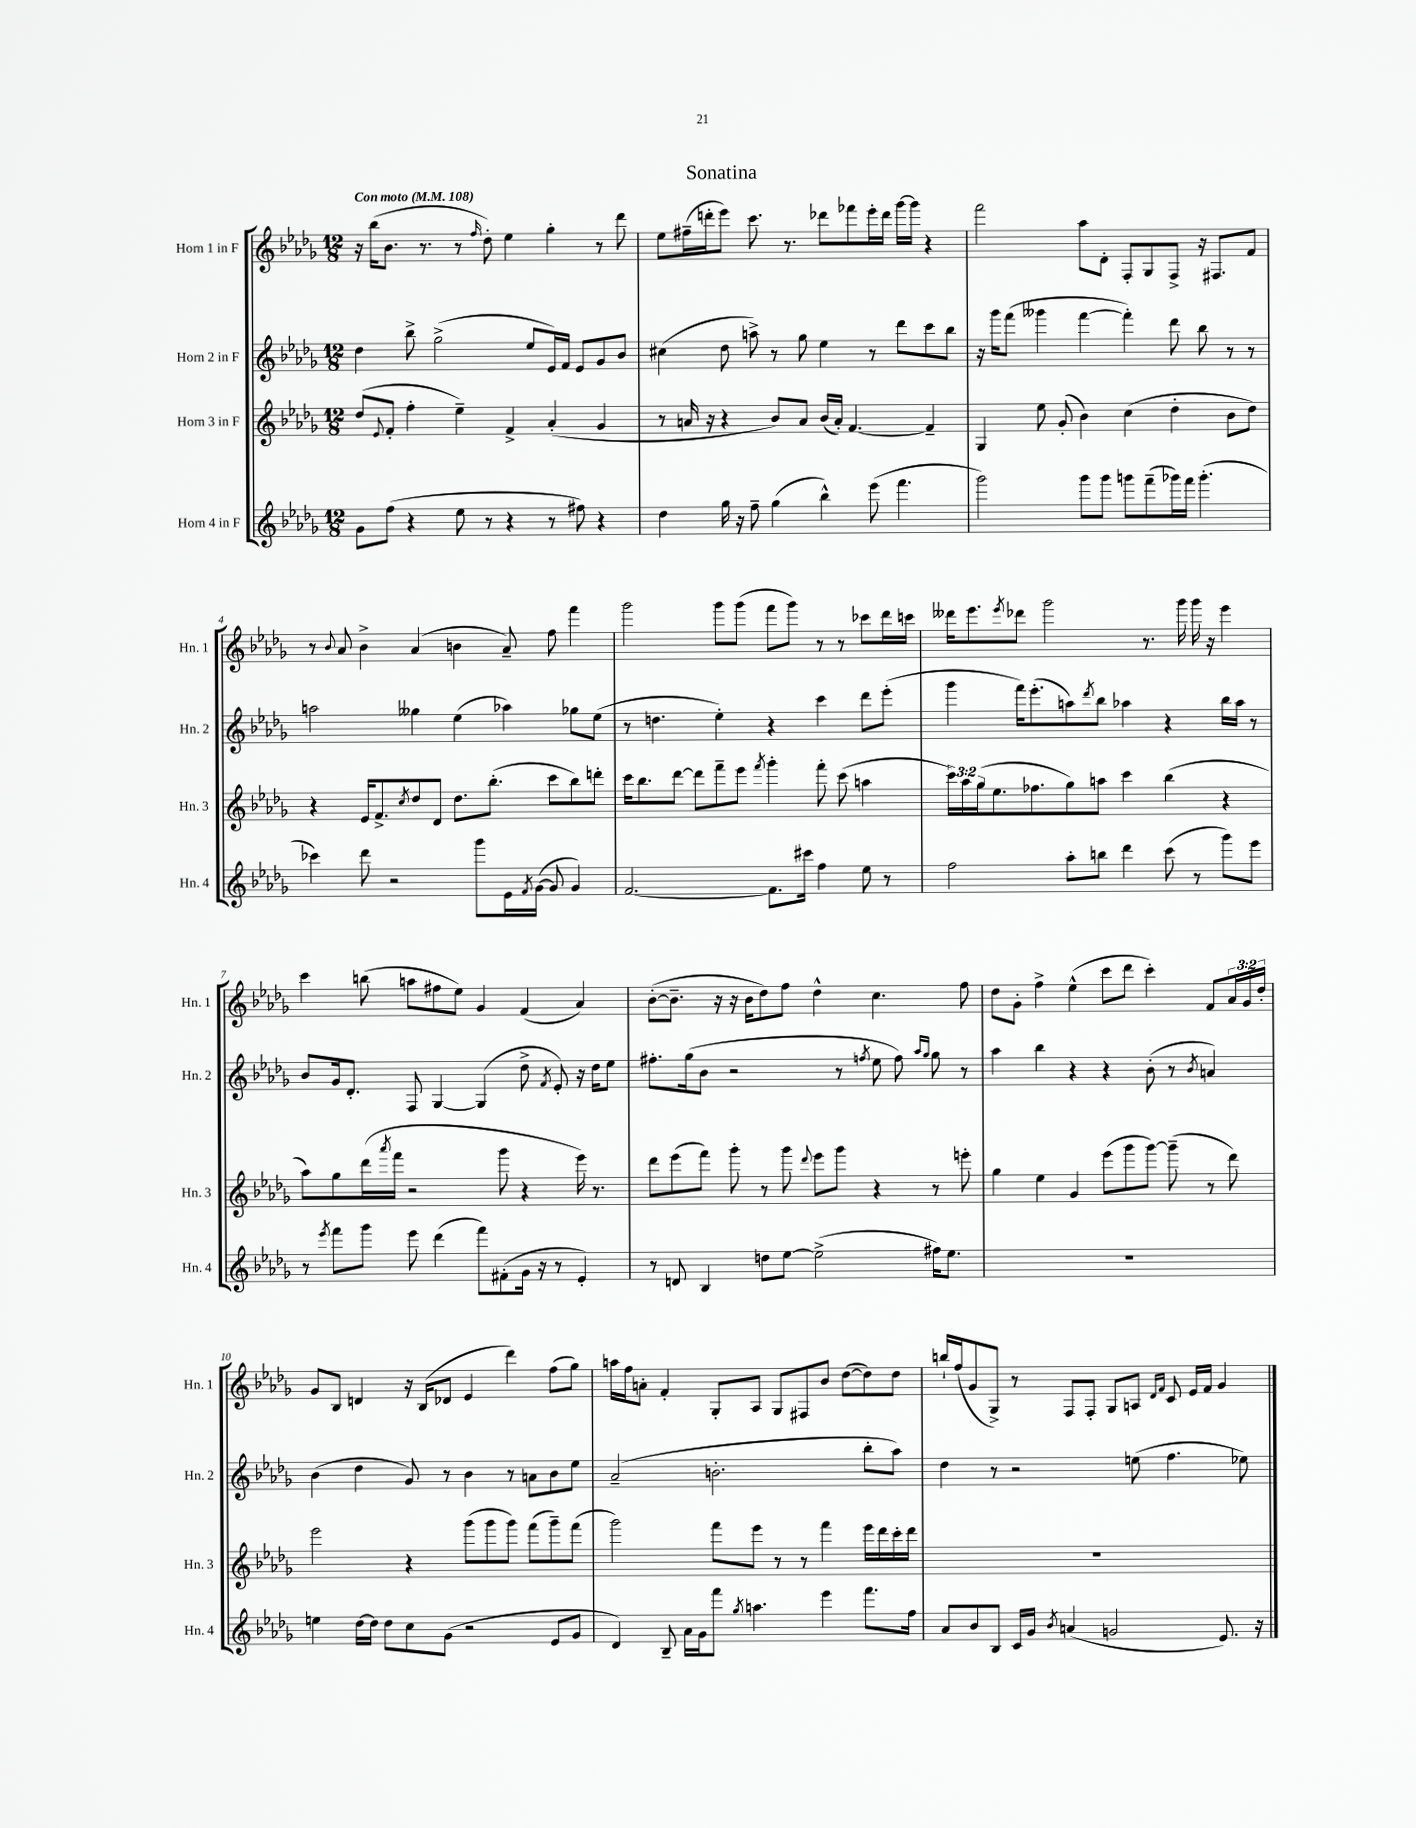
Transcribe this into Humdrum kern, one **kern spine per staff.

**kern	**kern	**kern	**kern
*staff4	*staff3	*staff2	*staff1
*clefG2	*clefG2	*clefG2	*clefG2
*k[b-e-a-d-g-]	*k[b-e-a-d-g-]	*k[b-e-a-d-g-]	*k[b-e-a-d-g-]
*M12/8	*M12/8	*M12/8	*M12/8
*MM108	*MM108	*MM108	*MM108
8g-\L	(8dd-/L	4dd-\	16r
.	.	.	(16bb-\LK
.	8qqe-/	.	.
(8ff\J	8f'/J	.	8.b-\J
4r	4ff'\	8bb-^\	.
.	.	.	8.r
.	.	(2gg-^\	.
8ee-\	4ee-~\)	.	8r
.	.	.	16qqff/
8r	.	.	8dd-'\)
4r	4f^/	.	4ee-\
.	.	8ee-/L	.
8r	(4a-'/	16e-/L)	4gg-'\
.	.	16f/JJ	.
8ff#\)	.	8e-/L	.
4r	4g-/	8g-/	8r
.	.	8b-/J	8ddd-\
=	=	=	=
4dd-\	8r	(4cc#\	8ee-\L
.	16a/	.	(16ff#~\L
.	16r	.	16ddd'\J
16gg-\	4r	8dd-\	8eee-\J)
16r	.	.	.
8ff~\	.	8aa^\)	8.ccc\
(4gg-\	8b-/L)	8r	.
.	.	.	8.r
.	8a/J	8gg-\	.
4bb-^^\)	(16b-/LL	4ee-\	8ddd-\L
.	16a'/JJ)	.	.
.	[4.f/	.	8fff-\
(8eee-\	.	8r	16eee-'\L
.	.	.	16ddd-\JJ
4.fff\	.	8ddd-\L	[16ggg-\LL
.	.	.	16ggg-\]JJ
.	4f~/]	8ccc\	4r
.	.	8bb-\J	.
=	=	=	=
2ggg-\)	4G-/	16r	2fff\
.	.	16ggg-\LK	.
.	.	(8fff\J	.
.	8ee-\	4ggg--\	.
.	(8g-'/	.	.
8ggg-\L	4b-\)	[4fff\	8aa-\L
8ggg-\J	.	.	8d-'\J
8ggg\L	(4cc\	4fff'\])	8F'/L
(8fff~\	.	.	8G-/
16ggg-\L)	4dd-'\	8ddd-\	8F^/J
16fff\JJ	.	.	.
(4.ggg-'\	.	8bb-\	16r
.	.	.	8.F#/L
.	8b-\L	8r	.
.	8dd-\J)	8r	8f/J
=	=	=	=
4ccc-\)	4r	2aa\	8r
.	.	.	8qqb-/
.	.	.	8a-/
8ddd-\	16e-/LK	.	4b-^\
.	8.f^/	.	.
2r	.	.	.
.	8qcc/	.	.
.	8dd-/	4gg--\	(4a-/
.	8d-/J	.	.
.	8.dd-\L	(4ee-\	4b\
8ggg-\L	.	.	.
.	(8.bb-'\J	.	.
16e-\L	.	4aa-\)	8a-~/)
8qf/	.	.	.
([16g-\JJ	.	.	.
8g-/]	8ccc\L	.	8ff\
4g-/)	8bb-\)	8gg-\L	4fff\
.	8ddd'\J	(8ee-\J	.
=	=	=	=
[2.f/	16ccc\LK	8r	2ggg-\
.	8.bb-\	.	.
.	.	4.dd\	.
.	[8ddd-\J	.	.
.	8ddd-\]L	.	.
.	8fff~\	4ee-'\)	8ggg-\L
.	8eee-\J	.	(8ggg-\J
.	8qfff/	.	.
8.f\]L	4ggg-'\	4r	8fff\L
.	.	.	8ggg-\J)
16ccc#\Jk	.	.	.
4ff\	8fff'\	4ccc\	8r
.	(8ccc\	.	8r
8ee-\	4aa\	8ddd-\L	8ccc-\L
8r	.	(8eee-'\J	16ddd-\L
.	.	.	16ccc\JJ
=	=	=	=
2ff\	24ccc\LL)	4ggg-\	16ddd--\LK
.	24aa-\	.	.
.	.	.	8.eee-\
.	(24gg-\J	.	.
.	8.ee-\	.	.
.	.	.	8qeee-/
.	.	16fff\LK)	8ddd-\J
.	8.ff-\	(8.eee-'\	.
.	.	.	2ggg-\
8aa-'\L	8gg-\)	8aa\)	.
.	.	8qddd-/	.
8bb\J	8aa\J	8bb-\J	.
4ddd-\	4ccc\	4aa-\	.
.	.	.	8.r
(8ccc\	(4bb-\	4r	.
.	.	.	16ggg-\
8r	.	.	16ggg-\
.	.	.	16r
8ggg-\L)	4r	16bb-\LL	4eee-\
.	.	16aa-\JJ	.
8eee-\J	.	8r	.
=	=	=	=
8r	8aa-\L)	8b-/L	4ccc\
8qeee-/	.	.	.
8fff\L	8gg-\	16g-/k	.
.	.	8.d-'/J	.
8ggg-\J	(16ddd-\L	.	(8bb\
.	8qaaa-/	.	.
.	16fff\JJ	.	.
8eee-\	2r	8F/	8aa\L
(4ddd-\	.	[4G-/	8ff#\
.	.	.	8ee-\J)
8fff\L)	.	(4G-/]	4g-/
(8f#'\	8ggg-\	.	.
16g-\Jk	4r	8dd-^\	(4f/
16r	.	.	.
.	.	8qf/	.
8r	.	8e-'/)	.
4e-'/)	16eee-\)	16r	4a-/)
.	8.r	16dd-\LK	.
.	.	8ee-\J	.
=	=	=	=
8r	8ddd-\L	8.ff#'\L	([8b-'\L
8d/	(8eee-\	.	8.b-~\]J
.	.	(16gg-\k	.
4B-/	8fff\J)	8b-\J	.
.	.	.	16r
.	8ggg-'\	2r	16r
.	.	.	16b-\LK
8dd\L	8r	.	8dd-\)
[8ee-\J	8ggg-\	.	8ff\J
.	8qqddd-/	.	.
(2ee-^\]	8eee-\L	.	4dd-^^\
.	8ggg-\J	8r	.
.	.	8qff/	.
.	4r	8ee-\	4.cc\
.	.	8ff\)	.
.	.	16qqaa-/LL	.
.	.	16qqgg-/JJ	.
16ff#\LK)	8r	8gg-\	.
8.ee-\J	.	.	.
.	8eee'\	8r	8ff\
=	=	=	=
1.r	4gg-\	4aa-\	8dd-\L
.	.	.	8g-'\J
.	4ee-\	4bb-\	4ff^\
.	4g-/	4r	(4ee-^^\
.	(8eee-\L	4r	8ccc\L
.	8ggg-\	.	8ddd-\J
.	[8ggg-\J)	(8b-'\	4ccc'\)
.	(8ggg-~\]	8r	.
.	.	8qb-/	.
.	8r	4a/)	8f/L
.	8ddd-\)	.	24a-/L
.	.	.	24g-/
.	.	.	24dd-'/JJ
=	=	=	=
4ee\	2eee-\	(4b-\	8g-/L
.	.	.	8B-/J
[16dd-\LL	.	4dd-\	4d/
16dd-\]JJ	.	.	.
8dd-\L	.	.	.
8cc\	4r	8g-/)	16r
.	.	.	(16B-/LK
(8g-\J	.	8r	8d-/J
2r	(8ggg-\L	4b-\	4e-/
.	8ggg-\	.	.
.	8ggg-\J)	8r	4ddd-\)
.	(8fff\L	8a\L	.
8e-/L	8ggg-~\)	8b-\	(8ff\L
8g-/J	(8fff\J	8ee-\J	8gg-\J)
=	=	=	=
4d-/)	2ggg-\)	(2a-~/	16aa\LL
.	.	.	16ff\J
.	.	.	8a'\J
8B-~/	.	.	4f'/
16a-\LL	.	.	.
16g-\J	.	.	.
8fff\J	8fff\L	2.b'\	8G-'/L
8qgg-/	.	.	.
4.aa\	8eee-\J	.	8A-/J
.	8r	.	8G-/L
.	8r	.	8F#/
4eee-\	4fff\	.	8b-/J
.	.	.	([8dd-\L
8.fff\L	16eee-\LL	8bb-'\L	8dd-\])
.	16ddd-\	.	.
.	16ccc'\	8aa-\J)	8dd-\J
16ff\Jk	16ddd-\JJ	.	.
=	=	=	=
8a-/L	1.r	4dd-\	16bb`/LL
.	.	.	(16ff/J
8b-/	.	.	8g-/
8B-/J	.	8r	8G-^/J)
16c/LL	.	2r	8r
16g-/JJ	.	.	.
8qb-/	.	.	.
(4a/	.	.	8F/L
.	.	.	8F'/J
2g/	.	.	8G-/L
.	.	(8ee\	8A/J
.	.	.	16qqd-/LL
.	.	.	16qqf/JJ
.	.	4.ff\	8c/
.	.	.	16e-/LL
.	.	.	16f/JJ
8.e-/)	.	.	4g-/
.	.	8ee-\)	.
16r	.	.	.
==	==	==	==
*-	*-	*-	*-
